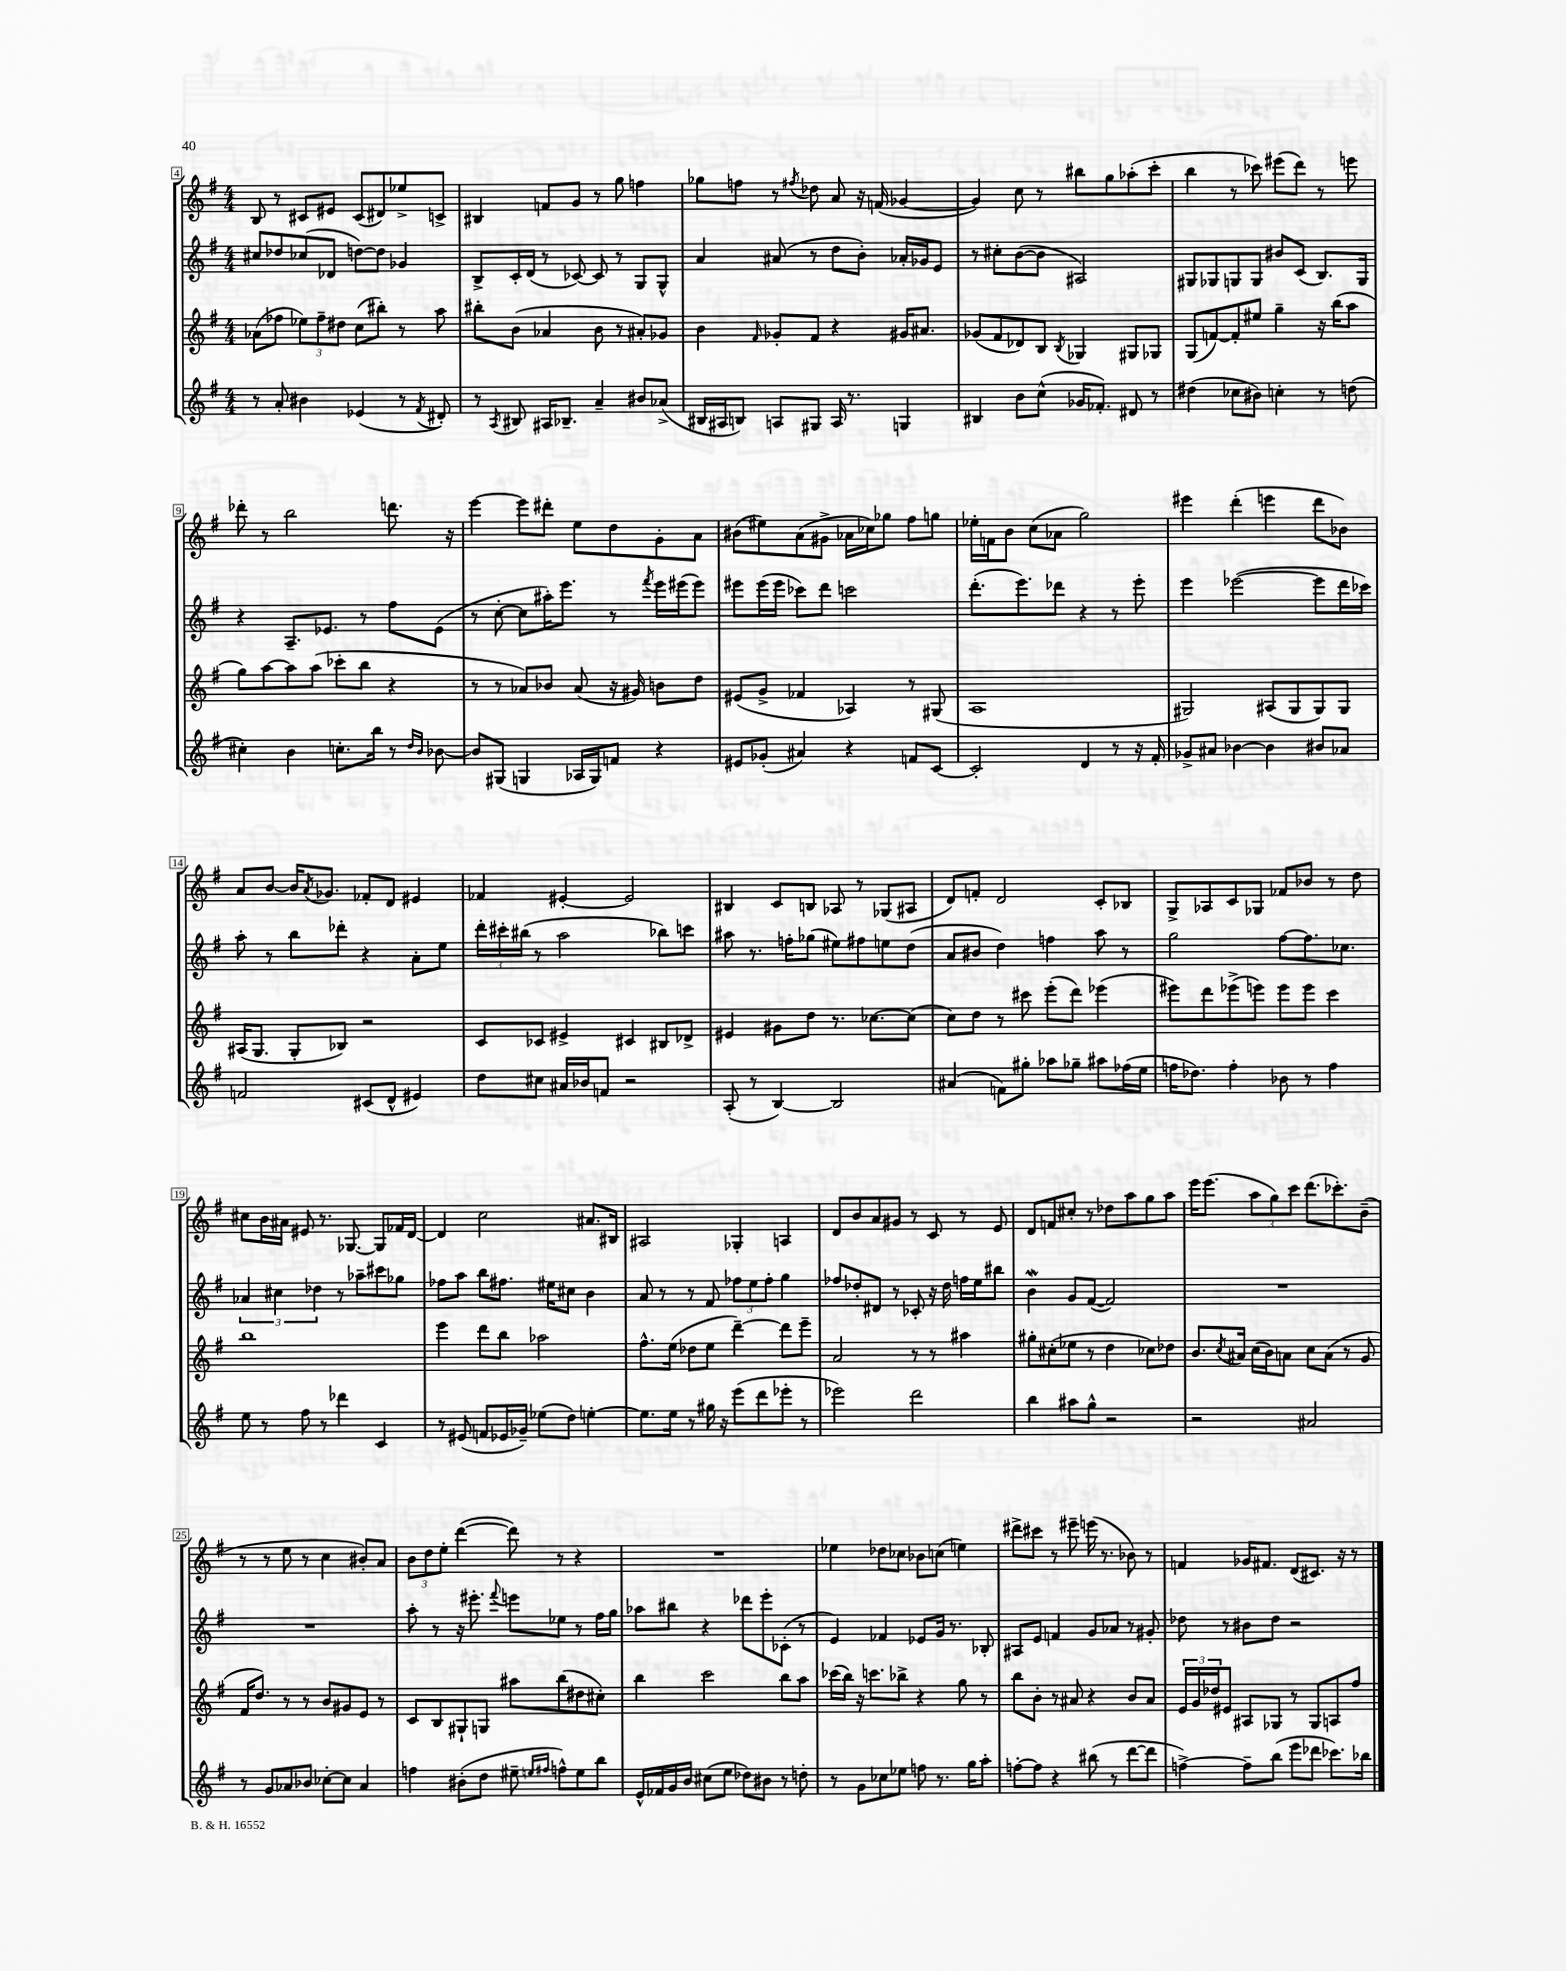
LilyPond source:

<<
\new StaffGroup <<
\new Staff = "s0" {
    \clef treble \key g \major \numericTimeSignature \time 4/4
    b8 r8 cis'8 eis'8 cis'8( dis'8) ees''8-> c'8-> |
    bis4 f'8 g'8 r8 g''8 f''4 |
    ges''8 f''8 r8 \acciaccatura { fis''8 } des''8 a'8 r16 f'16( ges'4~ |
    ges'4) c''8 r8 bis''8 g''8 aes''8-.( c'''8-. |
    b''4 r8 ces'''8) eis'''8( d'''8) r8 e'''8 |
    des'''8-. r8 b''2 d'''8. r16 |
    e'''4~ e'''8 dis'''8-. e''8 d''8 g'8-. a'8 |
    bis'8( eis''8) a'8( gis'8-> aes'16 ces''16) ges''8 fis''8 g''8 |
    ees''16-. f'16 b'8 c''8( aes'8 g''2) |
    eis'''4 d'''4-.( e'''4 d'''8 bes'8) |
    a'8 b'8~ b'16 \acciaccatura { a'8 } ges'8. fes'8-. d'8 eis'4 |
    fes'4 eis'4~-. eis'2 |
    bis4 c'8 b8 aes8 r8 ges8( ais8 |
    d'8) f'8-. d'2 c'8-. bes8 |
    g8-> aes8 c'8 ges8 fes'8 bes'8 r8 d''8 |
    cis''8 b'16 ais'16 eis'8 r8. ges8.~ ges8 fes'16 d'16~ |
    d'4 c''2 ais'8. bis16 |
    ais2 ges4-. a4 |
    d'8 b'8 a'8 gis'8 r8 c'8 r8 e'8 |
    d'8 f'8 cis''8-. r8 des''8 a''8 g''8 a''8 |
    e'''16 e'''8.( \tuplet 3/2 { a''8 g''8) c'''8 } d'''8.( ces'''8.-.) b'8--( |
    r8 r8 e''8 r8 c''4 bis'8-.) a'8 |
    \tuplet 3/2 { b'8 d''8 e''8-. } d'''4~( d'''8) r8 r4 |
    R1 |
    ees''4 des''8 ces''8 bes'8 c''8( e''4) |
    dis'''8-> cis'''8 r8 eis'''8-- e'''16( r8. bes'8) r8 |
    f'4 ges'16 fis'8. d'8( cis'8.) r16 r8 \bar "|." |
}
\new Staff = "s1" {
    \clef treble \key g \major \numericTimeSignature \time 4/4
    cis''8 des''8 ces''8( des'8 d''8~) d''8 ges'4 |
    b8-> c'16-. d'16( r8 ces'8~) ces'8 r8 g8 g8-^ |
    a'4 ais'8( r8 d''8 b'8-.) aes'16-. ges'16 e'8 |
    r8 cis''8-. b'8~( b'8 ais2) |
    gis8 ges8 g8 g8 bis'8 c'8( b8.) g16 |
    r4 a8.-- ees'8. r8 fis''8 ees'8( |
    r8 c''8~-. c''8 ais''16-.) e'''8. r8 \acciaccatura { fis'''8 } e'''16 eis'''16( eis'''8) |
    eis'''8 eis'''16( eis'''16 ces'''8) d'''8 c'''2 |
    d'''8.-.( e'''8.) des'''8 r4 r8 e'''8-. |
    e'''4 ees'''2~( ees'''8 d'''16 ces'''16) |
    a''8-. r8 b''8 des'''8-. r4 a'8-. e''8 |
    \tuplet 3/2 { d'''16-. cis'''16-. bis''16( } r8 a''2 bes''8) c'''8 |
    ais''8 r8. f''16-. ges''8( eis''8) fis''8 e''8 d''8( |
    a'8 bis'8 d''4) f''4 a''8 r8 |
    g''2 fis''8~ fis''8. ces''8. |
    \tuplet 3/2 { aes'4 cis''4 des''4 } r8 aes''8-- cis'''8 ges''8 |
    fes''8 a''8 b''8 fis''8. eis''16 cis''8 b'4 |
    a'8 r8 r8 fis'8 \tuplet 3/2 { fes''8 e''8 fes''8-. } g''4 |
    fes''8 des''8-. dis'8 r8 ces'8-. r16 des''16 f''16 e''16 bis''8 |
    b'4\mordent g'8 fis'8~( fis'2) |
    R1 |
    R1 |
    a''8-. r8 r16 eis'''8.-. \appoggiatura { fis'''8 } e'''8 ees''8 r8 fis''16 g''16 |
    aes''8 bis''8 r4 des'''8 e'''8-. ces'8-.( r8 |
    e'4) fes'4 ees'8 g'16 r8. bes8-. |
    ais8 e'8 f'4 g'8 aes'8 r8 gis'8-. |
    des''8 r8 bis'8 des''8 r2 \bar "|." |
}
\new Staff = "s2" {
    \clef treble \key g \major \numericTimeSignature \time 4/4
    aes'8( fes''8 \tuplet 3/2 { ees''8) fes''8-- dis''8 } c''8( bis''8-.) r8 a''8 |
    bis''8-. b'8( aes'4 b'8 r8 ais'8-.) ges'8 |
    b'4 \grace { fis'16 } ges'8-. fis'8 r4 gis'16 ais'8. |
    ges'8( fis'8 des'8) b8 \acciaccatura { b8 } ges4 gis8 ges8 |
    g8( f'8~) f'8-. eis''8 g''4-- r16 b''16( a''8 |
    g''8) a''8~ a''8 a''8( ces'''8-. b''8 r4 |
    r8 r8 aes'8) bes'8 aes'8( r16 gis'16) b'8 d''8 |
    eis'8( g'8-> fes'4 aes4) r8 gis8( |
    a1 |
    gis2) ais8( gis8 gis8) gis8 |
    ais16( g8. g8-. bes8) r2 |
    c'8 ces'8 eis'4-> cis'4 bis8 des'8-> |
    eis'4 gis'8 d''8 r8. ces''8.~ ces''8( |
    c''8) d''8 r8 cis'''8 e'''8-.( d'''8) ees'''4( |
    eis'''8) d'''8 ees'''8->( e'''8) e'''8 e'''8 c'''4 |
    b''1 |
    e'''4 d'''8 b''8 aes''2 |
    fis''8.-^ e''16( des''8 e''8 d'''4~--) d'''8 e'''8-- |
    a'2 r8 r8 ais''4 |
    gis''8-. cis''8-.( ees''8 r8 d''4 ces''8) des''8 |
    b'8. \acciaccatura { c''8 } ais'16 c''16( b'16) a'8 c''8 a'8( r8 g'8 |
    fis'16 d''8.) r8 r8 b'8 gis'8 e'8 r8 |
    c'8 b8 gis8-! g8 ais''8 b''8( dis''8 cis''8-.) |
    b''4 c'''2 b''8 a''8 |
    ces'''16( b''16) r16 c'''8. bes''8-> r4 g''8 r8 |
    b''8 b'8-. r8 ais'8 r4 b'8 ais'8 |
    \tuplet 3/2 { e'16 g'16 des''16 } eis'8 ais8 ges8 r8 ges8 a8 fis''8 \bar "|." |
}
\new Staff = "s3" {
    \clef treble \key g \major \numericTimeSignature \time 4/4
    r8 a'8-. bis'4 ees'4( r8 \acciaccatura { fis'8 } dis'8-.) |
    r8 \acciaccatura { a8 } bis8 ais16 bes8.-- a'4-- bis'8 aes'8->( |
    bis16 ais16 b8) a8 gis8 a16 r8. g4 |
    bis4 b'8 c''8-^( ges'16 fes'8.-.) dis'8 r8 |
    dis''4( ces''8 bis'8) c''4-. r8 d''8( |
    cis''4-.) b'4 c''8.-. b''16 r8 \grace { d''16 b'16 } bes'8~ |
    bes'8 gis8( g4 aes16 g16) f'8 r4 |
    eis'8 ges'8-.( ais'4) r4 f'8 c'8~ |
    c'2-. d'4 r8 r16 fis'16-. |
    ges'8-> ais'8 bes'4~ bes'4 bis'8 aes'8 |
    f'2 cis'8( d'8-^ eis'4) |
    d''8 cis''8 ais'16 bes'16 f'8 r2 |
    a8-.( r8 b4~) b2 |
    ais'4( f'8) gis''8-. aes''8 ges''8-- ais''8 fes''16( e''16 |
    f''16 des''8.) f''4-. bes'8 r8 f''4 |
    e''8 r8 fis''8 r8 des'''4 c'4 |
    r8 eis'8( f'8 ees'16 ges'16--) ees''8( d''8) e''4~-. |
    e''8. e''16 r8 gis''16 r16 e'''8( d'''8 ees'''8-. r8 |
    ees'''2) d'''2 |
    b''4 ais''8 g''8-^ r2 |
    r2 ais'2 |
    r8 g'8 aes'8 bes'8 ces''8~-. ces''8 aes'4 |
    f''4 bis'8-.( d''8 eis''8-- \grace { e''16 fis''16 } f''8-^) e''8 b''8 |
    e'16-^ fes'16 g'16 b'16 cis''8( e''8 des''8) bis'8 r8 d''8-. |
    r8 g'8 ces''8 ees''8 f''8 r8. g''16 a''8-. |
    f''8~-. f''8 r4 bis''8( r8 d'''8~ d'''8 |
    f''4~->) f''8-- b''8( e'''8 des'''8 ces'''8.) bes''16 \bar "|." |
}
>>
>>
\layout { \context { \Score currentBarNumber = #4 \override BarNumber.stencil = #(make-stencil-boxer 0.1 0.3 ly:text-interface::print) } }
